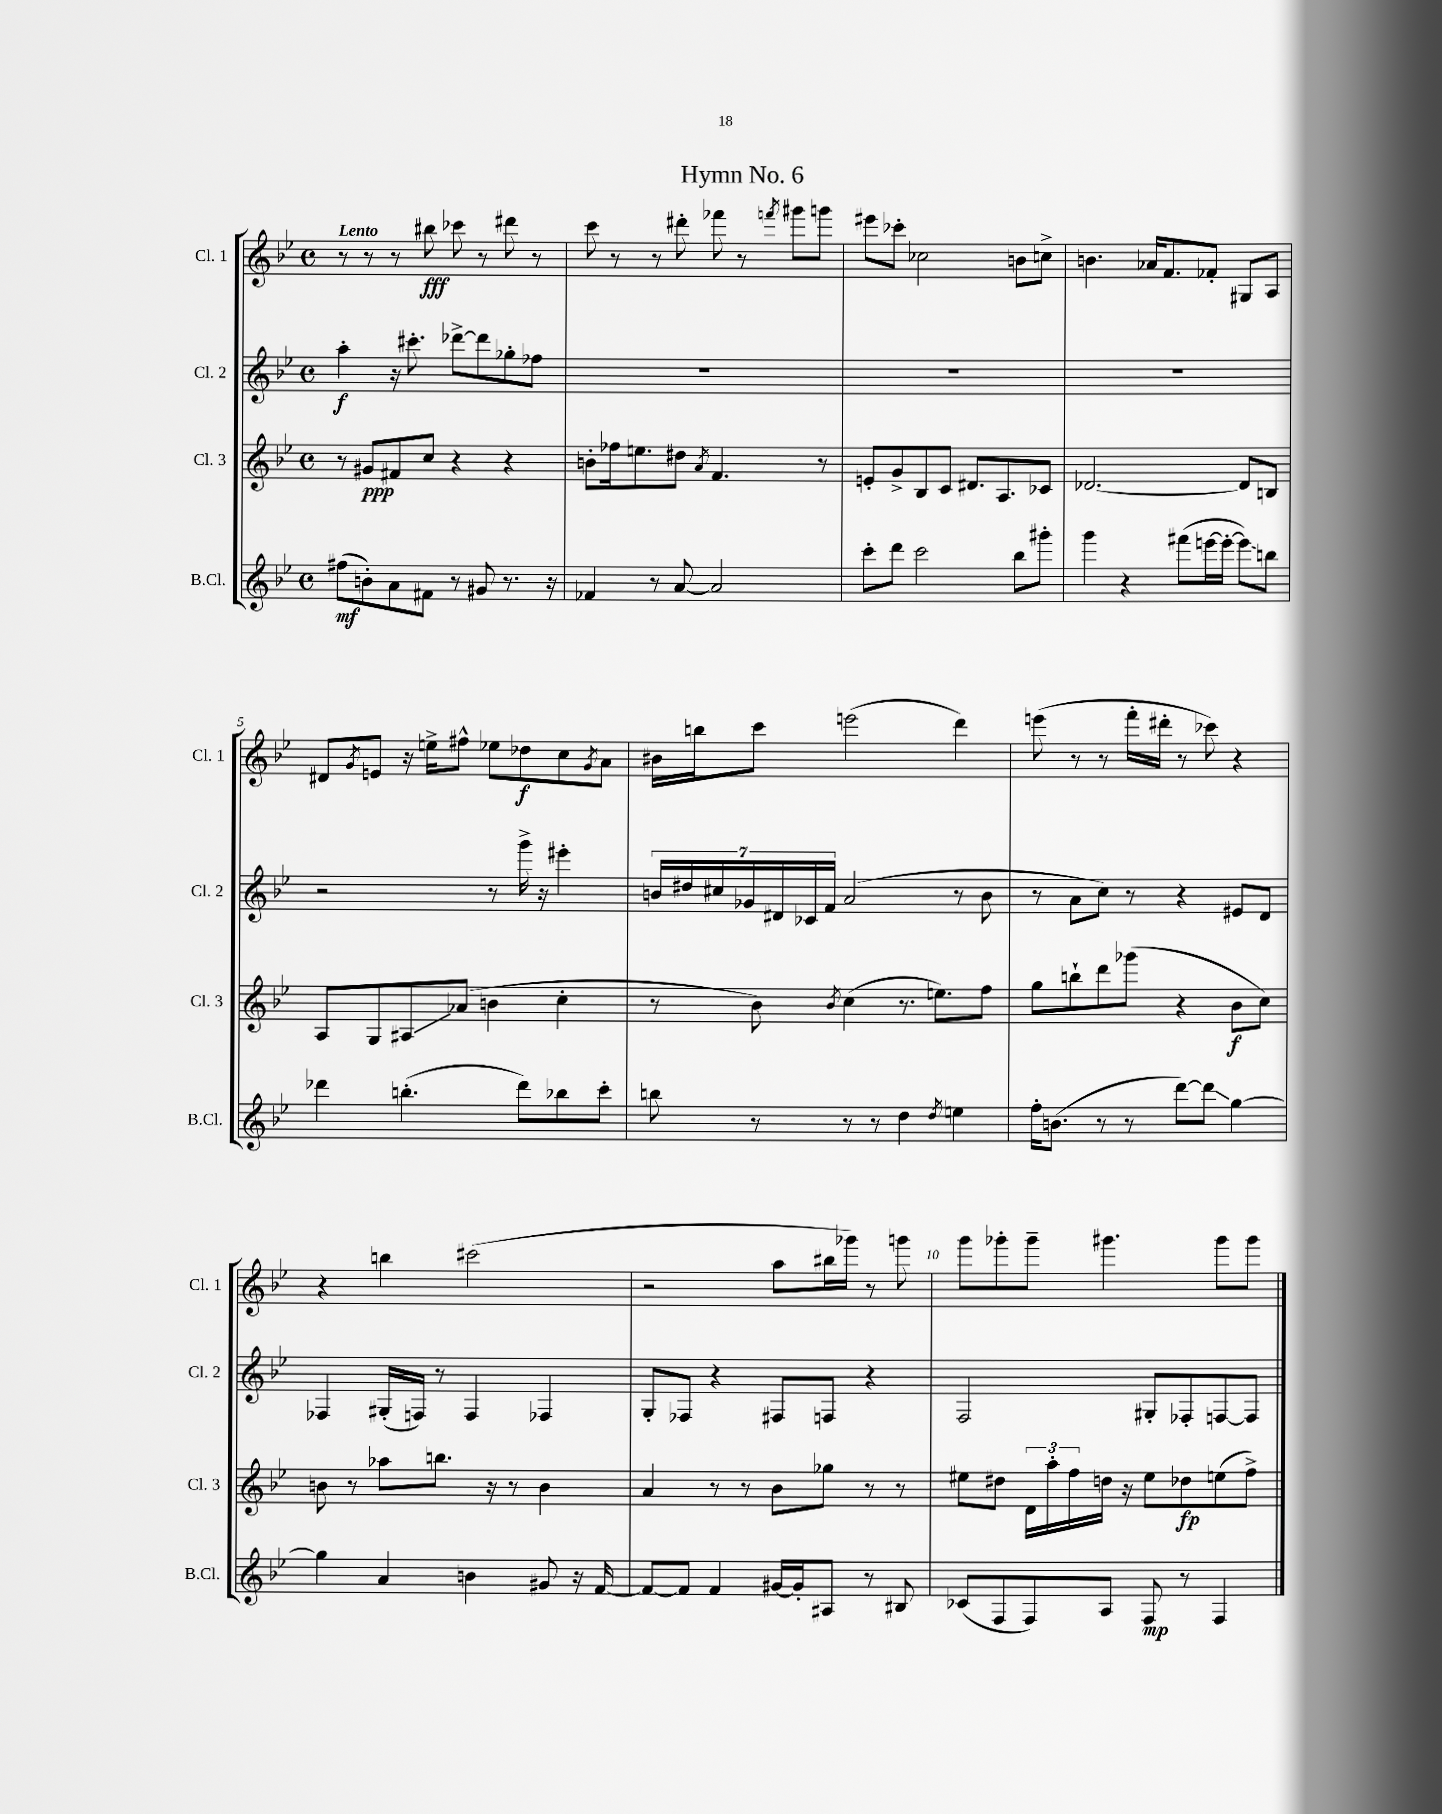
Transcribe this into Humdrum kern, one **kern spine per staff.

**kern	**kern	**kern	**kern
*staff4	*staff3	*staff2	*staff1
*clefG2	*clefG2	*clefG2	*clefG2
*k[b-e-]	*k[b-e-]	*k[b-e-]	*k[b-e-]
*M4/4	*M4/4	*M4/4	*M4/4
*met(c)	*met(c)	*met(c)	*met(c)
(8ff#	8r	4aa'	8r
8b')	8g#	.	8r
8a	8f#	16r	8r
.	.	8.ccc#'	.
8f#	8cc	.	8bb#
8r	4r	[8ddd-^	8ccc-
8g#	.	8ddd-]	8r
8.r	4r	8gg-'	8ddd#
.	.	8ff-	8r
16r	.	.	.
=	=	=	=
4f-	8b'	1r	8ccc
.	16ff-	.	8r
.	8.ee	.	.
8r	.	.	8r
[8a	8dd#	.	8ddd#'
.	8qa	.	.
2a]	4.f	.	8fff-
.	.	.	8r
.	.	.	8qfff
.	.	.	8ggg#
.	8r	.	8ggg
=	=	=	=
8ccc'	8e'	1r	8eee#
8ddd	8g^	.	8ccc-'
2ccc	8B-	.	2cc-
.	8c	.	.
.	8.d#	.	.
.	8.A	.	.
8bb-	.	.	8b
8ggg#'	8c-	.	8cc^
=	=	=	=
4ggg	[2.d-	1r	4.b
4r	.	.	.
.	.	.	16a-
.	.	.	8.f
(8fff#	.	.	.
[16eee	.	.	8f-'
16eee'_	.	.	.
8eee])	8d-]	.	8G#
8bb	8B	.	8A
=	=	=	=
4ddd-	8A	2r	8d#
.	.	.	8qg
.	8G	.	8e
(4.bb'	8A#	.	16r
.	.	.	16ee^
.	(8a-	.	8ff#^^
.	4b	8r	8ee-
8ddd-)	.	16ggg^	8dd-
.	.	16r	.
8bb-	4cc'	4eee#'	8cc
.	.	.	8qg
8ccc'	.	.	8a
=	=	=	=
8bb	8r	28b	16b#
.	.	28dd#	.
.	.	.	16bb
.	.	28cc#	.
.	.	28g-	.
8r	8b-)	.	8ccc
.	.	28d#	.
.	.	28c-	.
.	.	28f	.
.	8qb-	.	.
8r	(4cc	(2a	(2eee
8r	.	.	.
4dd	8.r	.	.
.	8.ee)	.	.
8qdd	.	.	.
4ee	.	8r	4ddd)
.	8ff	8b	.
=	=	=	=
16ff'	8gg	8r	(8eee
(8.b	.	.	.
.	8bb`	8a	8r
8r	8ddd	8cc)	8r
8r	(8ggg-	8r	16fff'
.	.	.	16ddd#'
[8ddd)	4r	4r	8r
8ddd]	.	.	8ccc-)
[4gg	8b-	8e#	4r
.	8cc)	8d	.
=	=	=	=
4gg]	8b	4F-	4r
.	8r	.	.
4a	8aa-	(16G#'	4bb
.	.	16F)	.
.	8.bb	8r	.
4b	.	4F	(2ccc#
.	16r	.	.
.	8r	.	.
8g#	4b	4F-	.
16r	.	.	.
[16f	.	.	.
=	=	=	=
8f_	4a	8G'	2r
8f]	.	8F-	.
4f	8r	4r	.
.	8r	.	.
[16g#	8b-	8F#	8aa
16g#']	.	.	.
8A#	8gg-	8F	16bb#
.	.	.	16ggg-)
8r	8r	4r	8r
8B#	8r	.	8ggg
=	=	=	=
(8c-	8ee#	2F	8ggg
8F	8dd#	.	8ggg-'
8F)	24d	.	8ggg-~
.	24aa'	.	.
.	24ff	.	.
8A	16dd	.	4.ggg#
.	16r	.	.
8F	8ee#	8G#'	.
8r	8dd-	8F-'	.
4F	(8ee	[8F	8ggg#
.	8ff^)	8F]	8ggg#
==	==	==	==
*-	*-	*-	*-
